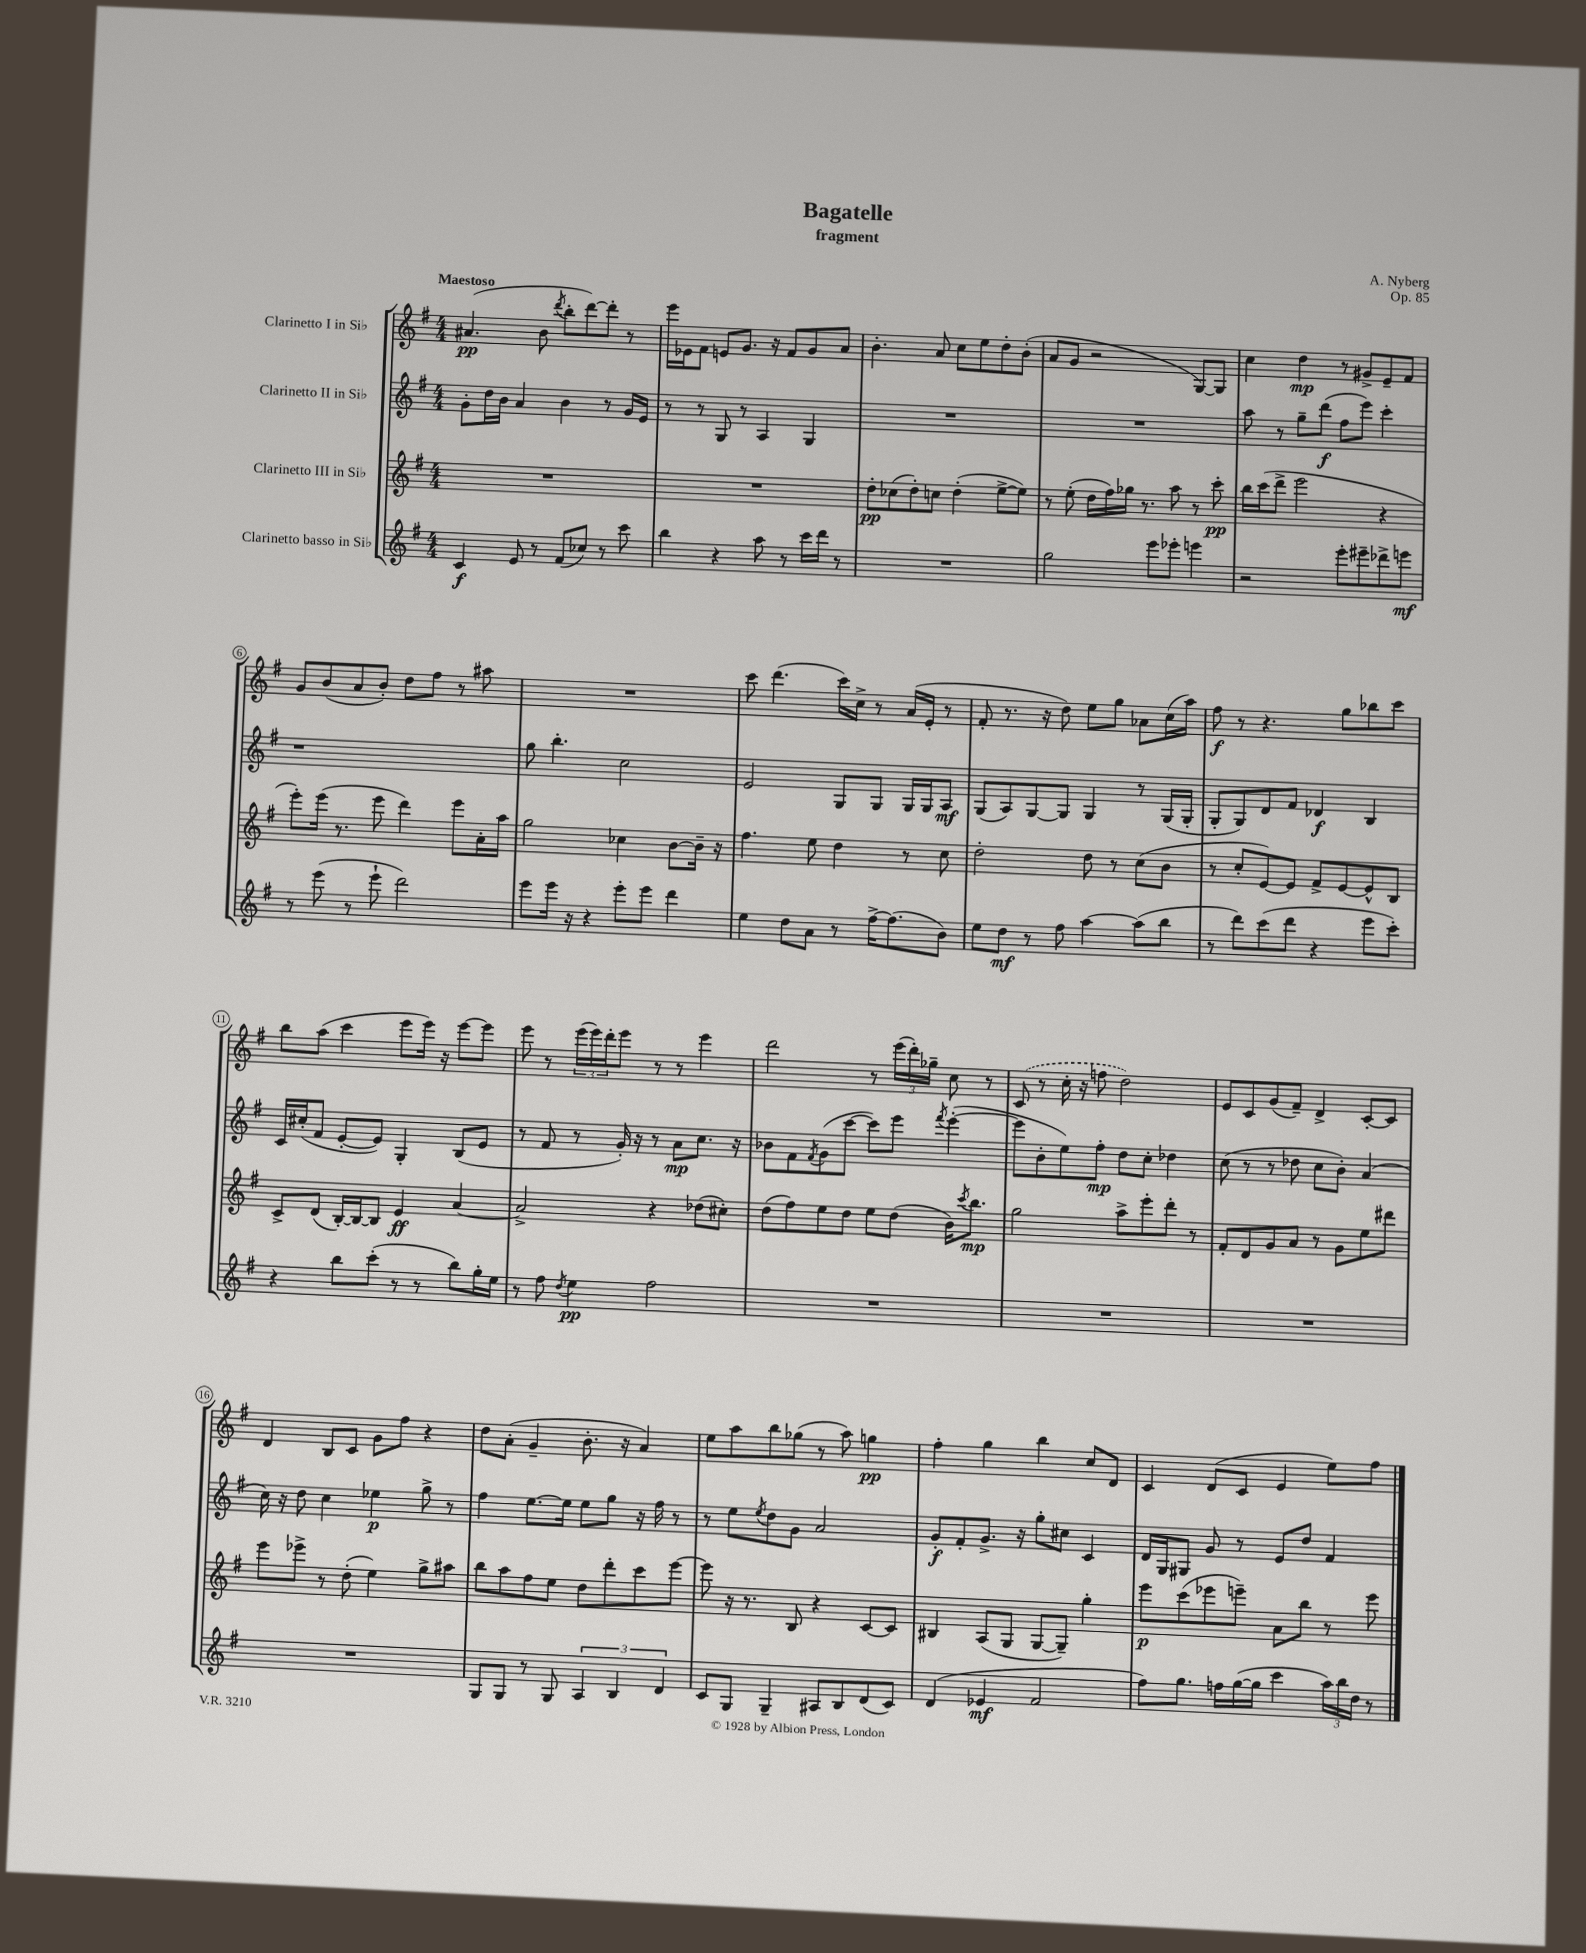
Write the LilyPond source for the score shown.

\header { title = "Bagatelle" composer = "A. Nyberg" subtitle = "fragment" opus = "Op. 85" }
<<
\new StaffGroup <<
\new Staff = "s0" \with { instrumentName = "Clarinetto I in Sib" } {
    \clef treble \key g \major \numericTimeSignature \time 4/4 \tempo "Maestoso"
    ais'4.\pp( b'8 \acciaccatura { d'''8 } b''8-. d'''8~) d'''8-. r8 |
    e'''16 ees'16 fis'8 e'8 g'8. r16 fis'8 g'8 a'8 |
    b'4.-. a'8 c''8 e''8 d''8-. b'8-.( |
    a'8 g'8 r2 g8~) g8 |
    c''4 d''4\mp r8 gis'8-> e'8-- fis'8 |
    g'8 b'8( a'8 b'8-.) d''8 fis''8 r8 ais''8 |
    R1 |
    c'''8 d'''4.( c'''16) c''16-> r8 a'16( e'16-. r8 |
    fis'8-. r8. r16 d''8) e''8 g''8 aes'8 c''16( a''16) |
    fis''8\f r8 r4. g''8 bes''8 c'''8 |
    b''8 a''8( c'''4 e'''8 e'''16) r16 e'''8~ e'''8 |
    e'''8 r8 \tuplet 3/2 { e'''16( e'''16) d'''16-. } e'''8 r8 r8 e'''4 |
    d'''2 r8 \tuplet 3/2 { e'''16( d'''16-.) ges''16-- } c''8 r8 |
    \once \slurDashed c'8( r8 c''16-. r16 f''8 d''2) |
    e'8 c'8 g'8( fis'8--) d'4-> c'8~-. c'8 |
    d'4 b8 c'8 g'8 fis''8 r4 |
    d''8 a'8-.( g'4-- b'8.-. r16 a'4) |
    e''8 a''8 b''8 ges''8( r8 a''8) g''4\pp |
    fis''4-. g''4 b''4 c''8 d'8 |
    c'4 d'8( c'8 e'4 e''8) fis''8 \bar "|." |
}
\new Staff = "s1" \with { instrumentName = "Clarinetto II in Sib" } {
    \clef treble \key g \major \numericTimeSignature \time 4/4
    g'8-. d''16 b'16 a'4 b'4 r8 g'16 e'16 |
    r8 r8 g8 r8 a4 g4 |
    R1 |
    R1 |
    a''8 r8 g''8-- d'''8\f( fis''8 e'''8) c'''4-. |
    r1 |
    g''8 b''4.-. c''2 |
    e'2 g8 g8 g16 g16 a8\mf |
    g8( a8) g8~ g8 g4 r8 g16( g16-. |
    g8-. g8) d'8 fis'8 des'4\f b4 |
    c'16 cis''16-.( fis'8 e'8~-. e'8) g4-. b8( e'8 |
    r8 fis'8 r8 g'16-.) r16 r8 a'8\mp c''8. r16 |
    bes'8 fis'8 \acciaccatura { fis'8 } g'8( c'''8~ c'''8) e'''8 \acciaccatura { fis'''8 } e'''4~-.( |
    e'''8 b'8-. e''8) fis''8-.\mp d''8 c''8-. des''4 |
    c''8( r8 r8 des''8 c''8 b'8-.) a'4( |
    c''16) r16 d''8 c''4 ees''4\p g''8-> r8 |
    fis''4 e''8.~ e''16 e''8 g''8 r16 fis''16 r8 |
    r8 e''8 \acciaccatura { e''8 } d''8 g'8 a'2 |
    g'8-.\f fis'8-. g'8.-> r16 g''8-. cis''8 c'4 |
    d'16 g16 gis8 g'8 r8 e'8 d''8 fis'4 \bar "|." |
}
\new Staff = "s2" \with { instrumentName = "Clarinetto III in Sib" } {
    \clef treble \key g \major \numericTimeSignature \time 4/4
    R1 |
    R1 |
    d''8-.\pp ces''8( d''8-.) c''8 d''4-.( e''8~-> e''8) |
    r8 e''8-.( d''16 fis''16) ges''16 r8. a''8 r8 c'''8-.\pp |
    b''16 c'''16( d'''8-> e'''2 r4 |
    e'''8-.) e'''16( r8. e'''8 d'''4) e'''8 a'16-. a''16 |
    g''2 ces''4 b'8~ b'16-- r16 |
    fis''4. e''8 d''4 r8 c''8 |
    d''2-. d''8 r8 c''8( b'8 |
    r8 c''8-. e'8~) e'8 fis'8-> e'8~ e'8-^ b8 |
    c'8-> d'8( b16~-.) b16~ b8 e'4\ff a'4~ |
    a'2-> r4 des''8( cis''8-.) |
    d''8( fis''8) e''8 d''8 e''8 d''8( b'16) \acciaccatura { c'''8 } b''8.\mp |
    g''2 a''8-> e'''8-. d'''8-. r8 |
    fis'8-. d'8 g'8 a'8 r8 g'8 e''8 dis'''8 |
    e'''8 ees'''8-> r8 d''8-.( e''4) g''8-> ais''8 |
    b''8 a''8 fis''8 e''8 d''8 d'''8-. c'''8 e'''8~ |
    e'''8 r16 r8. b8 r4 c'8~ c'8 |
    bis4 a8( g8 g8~ g8--) g''4-. |
    e'''8\p c'''8( ees'''8 e'''8--) a'8 b''8 r8 e'''8 \bar "|." |
}
\new Staff = "s3" \with { instrumentName = "Clarinetto basso in Sib" } {
    \clef treble \key g \major \numericTimeSignature \time 4/4
    c'4\f e'8 r8 fis'8( ces''8) r8 c'''8 |
    b''4 r4 a''8 r8 c'''16 d'''16 r8 |
    R1 |
    g''2 e'''8 ees'''8-. e'''4 |
    r2 e'''8-. eis'''8-- des'''8-> e'''8\mf |
    r8 e'''8( r8 e'''8-! d'''2) |
    e'''8 e'''16 r16 r4 e'''8-. e'''8 d'''4 |
    e''4 d''8 a'8 r8 fis''16~-> fis''8.( b'8) |
    e''8 d''8\mf r8 fis''8 a''4~ a''8( b''8 |
    r8 d'''8) c'''8( d'''8 r4 e'''8 c'''8-.) |
    r4 b''8 c'''8-.( r8 r8 b''8) g''16-. e''16 |
    r8 fis''8 \acciaccatura { d''8 } e''4\pp fis''2 |
    R1 |
    R1 |
    R1 |
    R1 |
    g8 g8 r8 g8 \tuplet 3/2 { a4 b4 d'4 } |
    c'8 g8 g4-- ais8 b8 d'8( c'8) |
    d'4( ees'4\mf fis'2 |
    fis''8) g''8. f''16 g''16~( g''16 c'''4 \tuplet 3/2 { a''16) b''16 d''16 } r8 \bar "|." |
}
>>
>>
\layout { \context { \Score \override BarNumber.stencil = #(make-stencil-circler 0.1 0.3 ly:text-interface::print) } }
